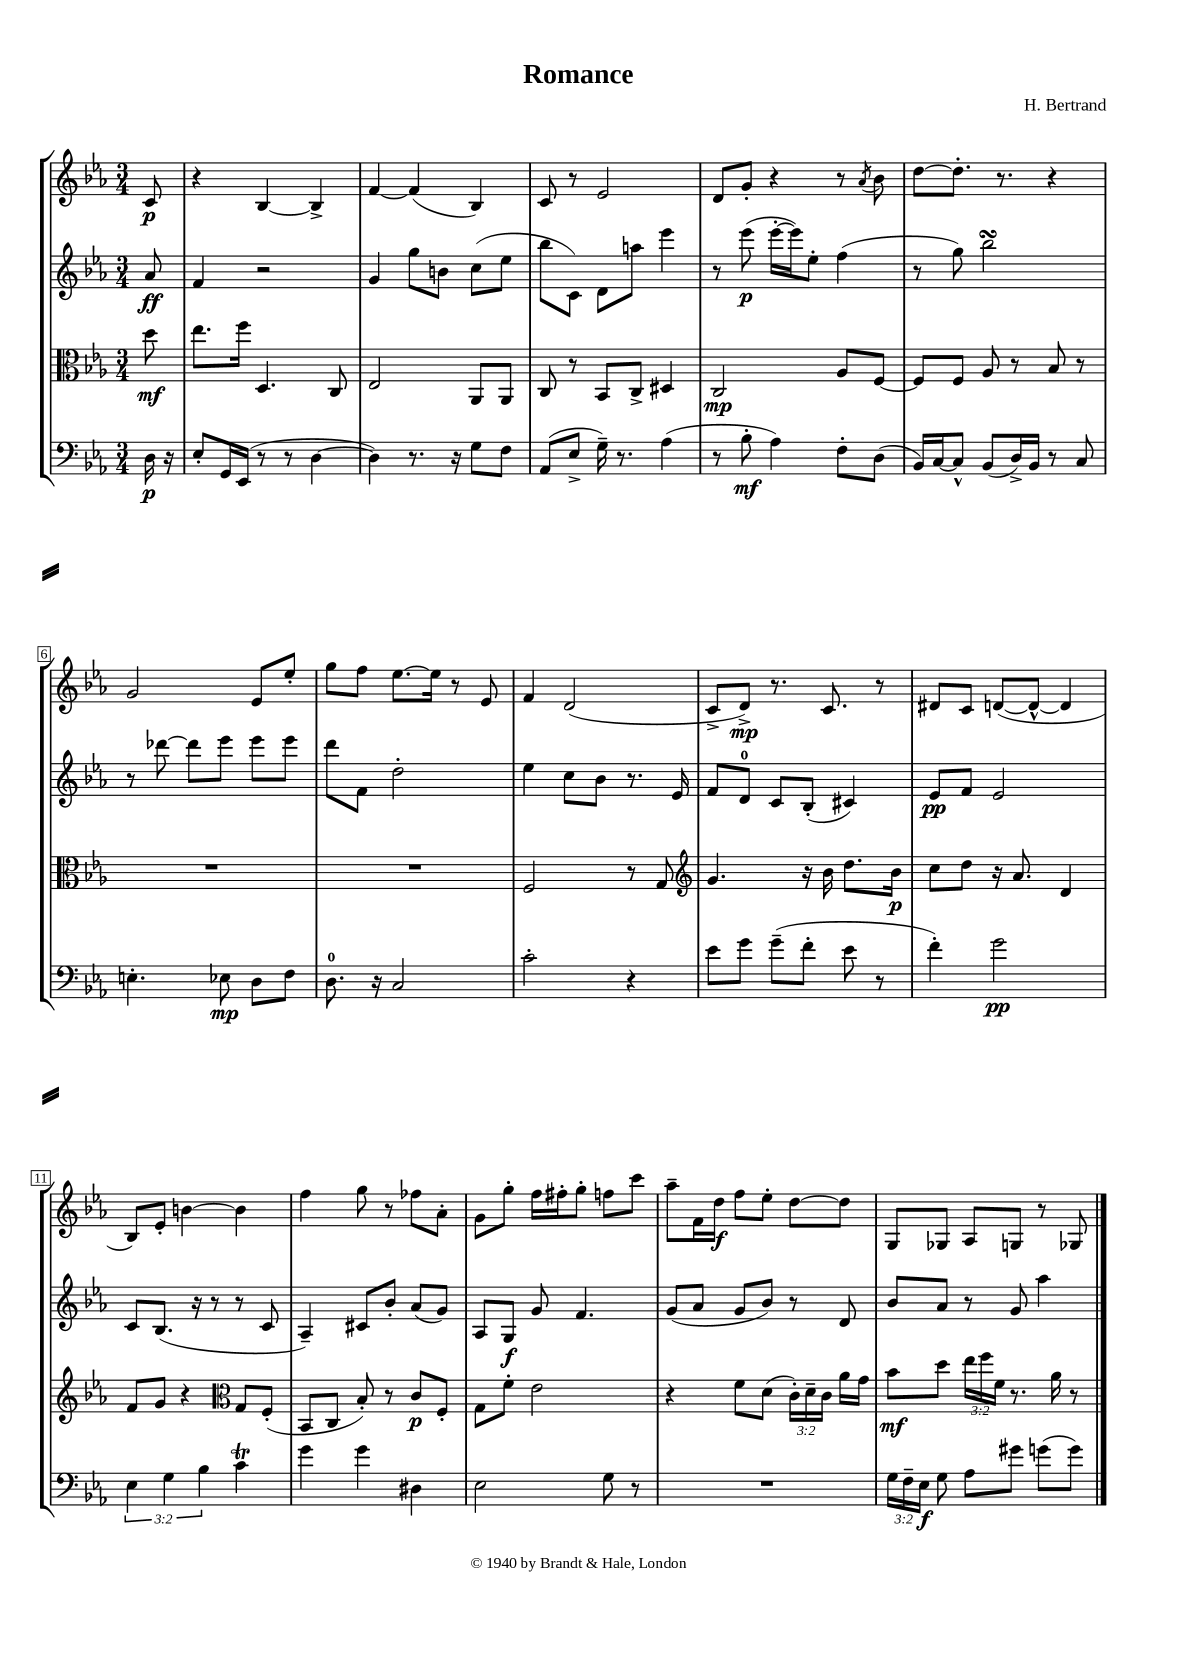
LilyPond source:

\header { title = "Romance" composer = "H. Bertrand" }
<<
\new StaffGroup <<
\new Staff = "s0" {
    \clef treble \key ees \major \numericTimeSignature \time 3/4 \partial 8
    \autoBeamOff c'8\p |
    r4 bes4~ bes4-> |
    f'4~ f'4( bes4) |
    c'8 r8 ees'2 |
    d'8[ g'8]-. r4 r8 \acciaccatura { aes'8 } bes'8 |
    d''8[~ d''8.]-. r8. r4 |
    g'2 ees'8[ ees''8]-. |
    g''8[ f''8] ees''8.[~ ees''16] r8 ees'8 |
    f'4 d'2( |
    c'8[-> d'8]->\mp) r8. c'8. r8 |
    dis'8[ c'8] d'8[~( d'8]~-^ d'4 |
    bes8[) ees'8]-. b'4~ b'4 |
    f''4 g''8 r8 fes''8[ aes'8]-. |
    g'8[ g''8]-. f''16[ fis''16-. g''8]-. f''8[ c'''8] |
    aes''8[-- f'16 d''16]\f f''8[ ees''8]-. d''8[~ d''8] |
    g8[ ges8] aes8[ g8] r8 ges8 \bar "|." |
}
\new Staff = "s1" {
    \clef treble \key ees \major \numericTimeSignature \time 3/4 \partial 8
    \autoBeamOff aes'8\ff |
    f'4 r2 |
    g'4 g''8[ b'8] c''8[( ees''8] |
    bes''8[ c'8]) d'8[ a''8] ees'''4 |
    r8 ees'''8\p( ees'''16[~-. ees'''16) ees''8]-. f''4( |
    r8 g''8) bes''2\turn |
    r8 des'''8~ des'''8[ ees'''8] ees'''8[ ees'''8] |
    d'''8[ f'8] d''2-. |
    ees''4 c''8[ bes'8] r8. ees'16 |
    f'8[ d'8]-0 c'8[ bes8]-.( cis'4) |
    ees'8[\pp f'8] ees'2 |
    c'8[ bes8.]( r16 r8 r8 c'8 |
    aes4--) cis'8[ bes'8]-. aes'8[( g'8]) |
    aes8[ g8]\f g'8 f'4. |
    g'8[( aes'8] g'8[ bes'8]) r8 d'8 |
    bes'8[ aes'8] r8 g'8 aes''4 \bar "|." |
}
\new Staff = "s2" {
    \clef alto \key ees \major \numericTimeSignature \time 3/4 \override Staff.TupletNumber.text = #tuplet-number::calc-fraction-text \partial 8
    \autoBeamOff d''8\mf |
    ees''8.[ f''16] d4. c8 |
    ees2 aes,8[ aes,8] |
    c8 r8 bes,8[ c8]-> dis4 |
    c2\mp aes8[ f8]~ |
    f8[ f8] aes8 r8 bes8 r8 |
    R2. |
    R2. |
    f2 r8 g8 |
    \clef treble g'4. r16 bes'16 d''8.[ bes'16]\p |
    c''8[ d''8] r16 aes'8. d'4 |
    f'8[ g'8] r4 \clef alto g8[ f8]-.( |
    bes,8[ c8] bes8-.) r8 c'8[\p f8]-. |
    g8[ f'8]-. ees'2 |
    r4 f'8[ d'8]( \tuplet 3/2 { c'16[-.) d'16-- c'16] } aes'16[ g'16] |
    bes'8[\mf d''8] \tuplet 3/2 { ees''16[ f''16 f'16] } r8. aes'16 r8 \bar "|." |
}
\new Staff = "s3" {
    \clef bass \key ees \major \numericTimeSignature \time 3/4 \override Staff.TupletNumber.text = #tuplet-number::calc-fraction-text \partial 8
    \autoBeamOff d16\p r16 |
    ees8[-. g,16 ees,16]( r8 r8 d4~ |
    d4) r8. r16 g8[ f8] |
    aes,8[( ees8]-> g16--) r8. aes4( |
    r8 bes8-.\mf aes4) f8[-. d8]( |
    bes,16[) c16~ c8]-^ bes,8[( d16->) bes,16] r8 c8 |
    e4.-. ees8\mp d8[ f8] |
    d8.-0 r16 c2 |
    c'2-. r4 |
    ees'8[ g'8] g'8[--( f'8]-. ees'8 r8 |
    f'4-.) g'2\pp |
    \tuplet 3/2 { ees4 g4 bes4 } c'4\trill |
    g'4 g'4 dis4 |
    ees2 g8 r8 |
    R2. |
    \tuplet 3/2 { g16[ f16-- ees16]\f } g8 aes8[ gis'8] g'8[( g'8]) \bar "|." |
}
>>
>>
\layout { \context { \Score \override BarNumber.stencil = #(make-stencil-boxer 0.1 0.3 ly:text-interface::print) } }
